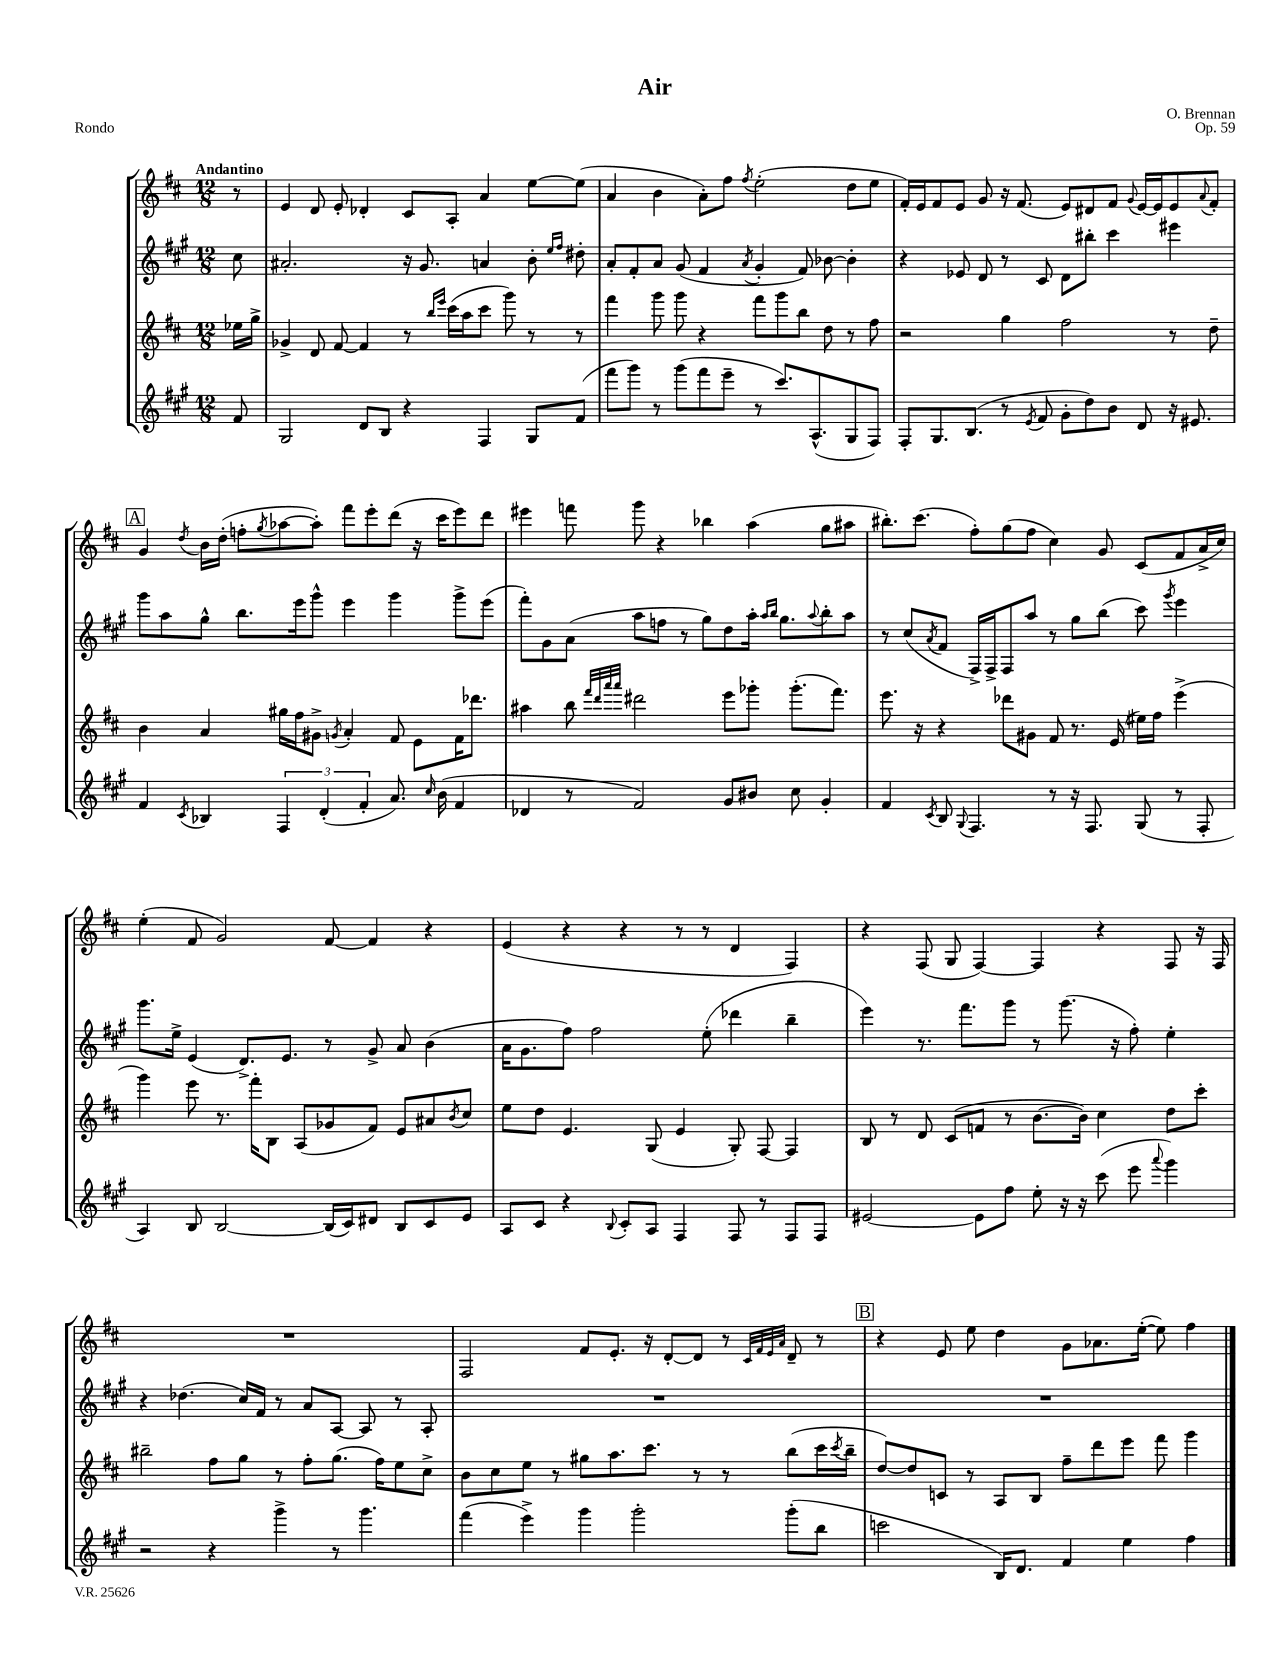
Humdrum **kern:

**kern	**kern	**kern	**kern
*part4	*part3	*part2	*part1
*staff4	*staff3	*staff2	*staff1
*clefG2	*clefG2	*clefG2	*clefG2
*k[f#c#g#]	*k[f#c#]	*k[f#c#g#]	*k[f#c#]
*M12/8	*M12/8	*M12/8	*M12/8
=	=	=	=
!	!	!	!LO:TX:a:B:t=Andantino
8f#/	16ee-X\LL	8cc#\	8r
.	16gg^\JJ	.	.
=1	=1	=1	=1
2G#/	4g-X^/	2.a#X'/	4e/
.	8d/	.	8d/
.	[8f#/	.	8e'/
8d/L	4f#/]	.	4d-X'/
8B/J	.	.	.
4r	8r	16r	8c#/L
.	.	8.g#/	.
.	16qqbb/LL	.	.
.	16qqeee/JJ	.	.
.	(16ccc#\LL	.	8A'/J
.	16aa\J	.	.
4F#/	8ccc#\J	4an/	4a/
.	8ggg\)	.	.
8G#/L	8r	8b'\	[8ee\L
.	.	16qqee/LL	.
.	.	16qqff#/JJ	.
(8f#/J	8r	8dd#X'\	(8ee\J]
=2	=2	=2	=2
8fff#\L	4fff#\	8a'/L	4a/
8ggg#\J)	.	8f#'/	.
8r	8ggg\	8a/J	4b\
(8ggg#\L	8ggg\	(8g#/	.
8fff#\	4r	4f#/	8a'\L)
8eee~\J	.	.	8ff#\J
.	.	8qa/	8qff#/
8r	8fff#\L	4g#'/	(2ee'\
8.ccc#/L)	8ggg\	.	.
.	8bb\J	8f#/)	.
(8.A^^/	.	.	.
.	8dd\	[8b-X\	.
8G#/	8r	4b-'\]	8dd\L
8F#/J)	8ff#\	.	8ee\J
=3	=3	=3	=3
8F#'/L	2r	4r	16f#'/LL)
.	.	.	16e/J
8.G#/	.	.	8f#/
.	.	8e-X/	8e/J
(8.B/J	.	.	.
.	.	8d/	8g/
8r	4gg\	8r	16r
.	.	.	(8.f#/
8qe/	.	.	.
8f#/	.	8c#/	.
8g#'\L	2ff#\	8d\L	8e/L)
8dd\)	.	8bb#X'\J	8d#X/
8b\J	.	4ccc#\	8f#/J
.	.	.	8qqg/
8d/	.	.	[16e/LL
.	.	.	16e/J]
16r	8r	4eee#X\	8e/
8.e#X/	.	.	.
.	.	.	8qqa/
.	8dd~\	.	8f#'/J
!!LO:LB:g=z
!!LO:REH:place=s1:t=A
=4	=4	=4	=4
4f#/	4b\	8ggg#\L	4g/
.	.	8aa\	.
8qc#/	.	.	8qdd/
4B-X/	4a/	8gg#^^\J	16b\LL
.	.	.	(16dd'\JJ
.	.	8.bb\L	8ffn'\L
.	.	.	8qgg/
6F#/	16gg#X\LL	.	[8aa-X\
.	16ff#\J	16eee\k	.
.	8g#X^\J	8ggg#^^\J	8aa-'\J])
(6d'/	.	.	.
.	8qgn/	.	.
.	4a'/	4eee\	8fff#\L
6f#'/	.	.	.
.	.	.	8eee'\
8.a/)	8f#/	4ggg#\	(8ddd\J
.	8e\L	.	16r
16qqcc#/	.	.	.
(16b\	.	.	16ccc#\KL
4f#/	16f#\K	8ggg#^\L	8eee\)
.	8.ddd-X\J	.	.
.	.	(8eee\J	8ddd\J
=5	=5	=5	=5
4d-X/	4aa#X\	8fff#'\L)	4eee#X\
.	.	8g#\	.
8r	8bb\	(8a\J	8fffn\
.	32qqfff#/LLL	.	.
.	32qqddd/	.	.
.	32qqaaa/	.	.
.	32qqaaa/JJJ	.	.
2f#/)	2ddd#X\	8aa\L	8ggg\
.	.	8ffn\J	4r
.	.	8r	.
.	.	8gg#\L)	4bb-X\
8g#/L	8eee\L	8dd\	.
8b#X/J	8ggg-X'\J	16aa'\Jk	(4aa\
.	.	16qqaa/LL	.
.	.	16qqbb/JJ	.
.	.	8.gg#\L	.
8cc#\	(8.ggg-'\L	.	.
.	.	8qqaa/	.
4g#'/	.	8bb'\	8gg\L
.	8.fff#\J)	.	.
.	.	8aa\J	8aa#X\J
=6	=6	=6	=6
4f#/	8.eee\	8r	8.bb#X'\L)
.	.	(8cc#/L	.
.	16r	.	(8.ccc#\J
8qc#/	.	8qa/	.
8B/	4r	8f#/J	.
8qqG#/	.	.	.
4.F#/	.	16F#^/LL)	8ff#'\L)
.	.	16F#^/J	.
.	8ddd-X\L	8F#/	(8gg\
.	8g#X\J	8aa/J	8ff#\J
8r	8f#/	8r	4cc#\)
16r	8.r	8gg#\L	.
8.F#/	.	.	.
.	.	(8bb\J	8g/
.	(16e/	.	.
(8G#/	16ee#X\LL)	8ccc#\)	(8c#/L
.	16ff#\JJ	.	.
.	.	8qggg#/	.
8r	(4eee^\	4eee\	8f#/
8F#'/	.	.	16a^/L
.	.	.	16cc#/JJ)
!!LO:LB:g=z
=7	=7	=7	=7
4A/)	4ggg\)	8.ggg#\L	(4ee'\
.	.	16ee^\Jk	.
8B/	8eee\	(4e/	8f#/
[2B/	8.r	.	2g/)
.	.	8.d^/L)	.
.	16fff#'\KL	.	.
.	8B\J	.	.
.	.	8.e/J	.
.	(8A/L	.	.
(16B/LL]	8g-X/	8r	[8f#/
16c#/J)	.	.	.
8d#X/J	8f#/J)	8g#^/	4f#/]
8B/L	8e/L	8a/	.
8c#/	8a#X/	(4b\	4r
.	8qb/	.	.
8e/J	8cc#/J	.	.
=8	=8	=8	=8
8A/L	8ee\L	16a\KL	(4e/
.	.	8.g#\	.
8c#/J	8dd\J	.	.
4r	4.e/	8ff#\J)	4r
.	.	2ff#\	.
8qqB/	.	.	.
8c#'/L	.	.	4r
8A/J	(8G/	.	.
4F#/	4e/	.	8r
.	.	(8ee'\	8r
8F#/	8G'/)	4ddd-X\	4d/
8r	[8F#/	.	.
8F#/L	4F#/]	4bb~\	4F#/)
8F#/J	.	.	.
=9	=9	=9	=9
[2e#X/	8B/	4eee\)	4r
.	8r	.	.
.	8d/	8.r	(8F#/
.	(8c#/L	.	8G/
.	.	8.fff#\L	.
8e#\L]	8fn/J	.	[4F#/)
8ff#\J	8r	8ggg#\J	.
8ee'\	[8.b\L	8r	4F#/]
16r	.	(8.ggg#\	.
16r	16b\Jk])	.	.
(8ccc#\	4cc#\	.	4r
.	.	16r	.
8eee\	.	8ff#'\)	.
8qqaaa/	.	.	.
4ggg#\)	8dd\L	4ee'\	8F#/
.	8ccc#'\J	.	16r
.	.	.	16F#/
!!LO:LB:g=z
=10	=10	=10	=10
2r	2bb#X~\	4r	1.r
.	.	(4.dd-X\	.
4r	8ff#\L	.	.
.	8gg\J	16cc#/LL)	.
.	.	16f#/JJ	.
4ggg#^\	8r	8r	.
.	8ff#'\L	8a/L	.
8r	(8.gg\J	[8A/J	.
4.ggg#\	.	8A/]	.
.	16ff#\KL)	.	.
.	8ee\	8r	.
.	8cc#^\J	8A'/	.
=11	=11	=11	=11
(4fff#\	8b\L	1.r	2F#/
.	8cc#\	.	.
4eee^\)	8ee\J	.	.
.	8r	.	.
4ggg#\	8gg#X\L	.	8f#/L
.	8.aa\	.	8.e'/J
2ggg#'\	.	.	.
.	8.ccc#\J	.	16r
.	.	.	[8d'/L
.	8r	.	8d/J]
.	8r	.	8r
.	.	.	32qqc#/LLL
.	.	.	32qqf#/
.	.	.	32qqe/
.	.	.	32qqa/JJJ
(8ggg#'\L	(8bb\L	.	8d~/
8bb\J	16ccc#\L	.	8r
.	8qccc#/	.	.
.	16bb~\JJ	.	.
!!LO:REH:place=s1:t=B
=12	=12	=12	=12
2cccn\	[8dd/L)	1.r	4r
.	8dd/]	.	.
.	8cn/J	.	8e/
.	8r	.	8ee\
16B/KL)	8A/L	.	4dd\
8.d/J	.	.	.
.	8B/J	.	.
4f#/	8ff#~\L	.	8g\L
.	8ddd\	.	8.a-X\
4ee\	8eee\J	.	.
.	.	.	([16ee'\Jk
.	8fff#\	.	8ee\])
4ff#\	4ggg\	.	4ff#\
==	==	==	==
*-	*-	*-	*-
